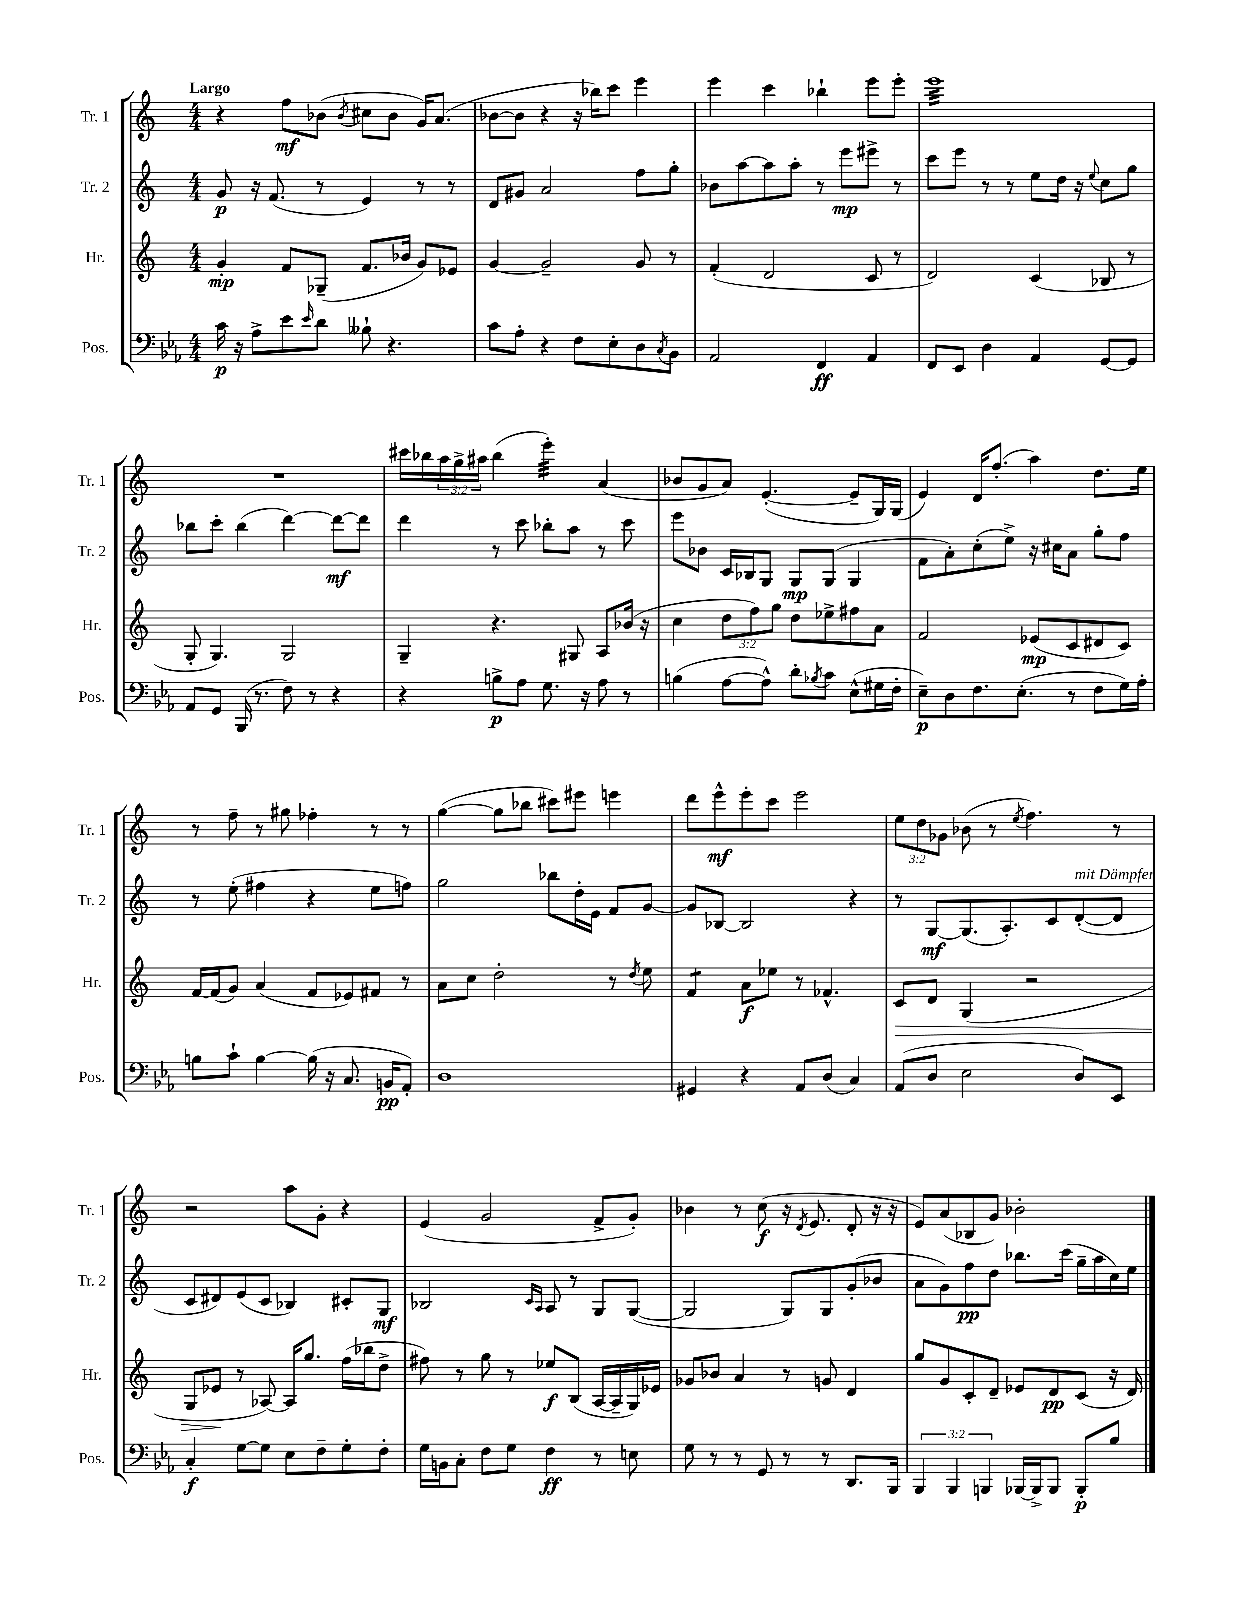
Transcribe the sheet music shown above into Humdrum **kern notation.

**kern	**kern	**kern	**kern
*staff4	*staff3	*staff2	*staff1
*clefF4	*clefG2	*clefG2	*clefG2
*k[b-e-a-]	*k[]	*k[]	*k[]
*M4/4	*M4/4	*M4/4	*M4/4
16c\	4g'/	8g/	4r
16r	.	.	.
8A-^\L	.	16r	.
.	.	(8.f/	.
8e-\	8f/L	.	8ff\L
16qqe-/	.	.	.
8d\J	(8G-~/J	8r	(8b-\J
.	.	.	8qb-/
8B--`\	8.f/L	4e/)	8cc#\L
4.r	.	.	8b-\J
.	16b-/Jk	.	.
.	8g/L)	8r	16g/LK)
.	.	.	(8.a/J
.	8e-/J	8r	.
=	=	=	=
8c\L	[4g/	8d/L	[8b-\L
8A-'\J	.	8g#/J	8b-\]J
4r	2g~/]	2a/	4r
8F\L	.	.	16r
.	.	.	16bb-\LK)
8E-'\	.	.	8ccc\J
8D\	8g/	8ff\L	4eee\
8qC/	.	.	.
8BB-\J	8r	8gg'\J	.
=	=	=	=
2AA-/	(4f'/	8b-\L	4eee\
.	.	[8aa\	.
.	2d/	8aa\]	4ccc\
.	.	8aa'\J	.
4FF/	.	8r	4bb-`\
.	.	8eee\L	.
4AA-/	8c/	8eee#^\J	8eee\L
.	8r	8r	8eee'\J
=	=	=	=
8FF/L	2d/)	8ccc\L	1eee
8EE-/J	.	8eee\J	.
4D\	.	8r	.
.	.	8r	.
4AA-/	(4c/	8ee\L	.
.	.	16dd\Jk	.
.	.	16r	.
.	.	8qqee/	.
[8GG/L	8B-/	8cc\L	.
8GG/]J	8r	8gg\J	.
=	=	=	=
8AA-/L	8G'/	8bb-\L	1r
8GG/J	4.G/)	8ccc'\J	.
(16BBB-/	.	(4bb-\	.
8.r	.	.	.
8F\)	2G/	[4ddd\)	.
8r	.	.	.
4r	.	8ddd\_L	.
.	.	8ddd\]J	.
=	=	=	=
4r	4G~/	4ddd\	16ccc#\LL
.	.	.	16bb-\
.	.	.	24aa\
.	.	.	24gg^\
.	.	.	24aa#\JJ
8B^\L	4.r	8r	(4bb-\
8A-\J	.	8ccc\	.
8.G\	.	8bb-'\L	4eee'\)
.	8G#/	8aa\J	.
16r	.	.	.
8A-\	8A/L	8r	(4a/
8r	(16b-/Jk	8ccc\	.
.	16r	.	.
=	=	=	=
(4B\	4cc\	8eee\L	8b-/L
.	.	8b-\J	8g/
[8A-\L	12dd\L	16c/LL	8a/J)
.	.	16B-/J	.
.	12ff\)	.	.
8A-^^\]J)	.	8G/J	([4.e'/
.	12gg\J	.	.
8d'\L	8dd\L	8G/L	.
8qB-/	.	.	.
8c\J	8ee-^\	(8G/J	.
(8E-^^\L	8ff#\	4G/	8e~/]L
16G#\L	8a\J	.	16G/L)
16F'\JJ	.	.	(16G/JJ
=	=	=	=
8E-~\L)	2f/	8f\L	4e/)
8D\	.	8a'\)	.
8.F\	.	(8cc'\	16d/LK
.	.	.	(8.ff'/J
.	.	8ee^\J)	.
(8.E-'\J	.	.	.
.	(8e-/L	16r	4aa\)
.	.	16cc#\LK	.
8r	8c/	8a\J	.
8F\L	8d#/	8gg'\L	8.dd\L
16G\L)	8c/J)	8ff\J	.
16A-'\JJ	.	.	16ee\Jk
=	=	=	=
8B\L	[16f/LL	8r	8r
.	(16f/]J	.	.
8c`\J	8g/J)	(8ee'\	8ff~\
[4B\	(4a/	4ff#\	8r
.	.	.	8gg#\
(16B\]	8f/L	4r	4ff-'\
16r	.	.	.
8.C/	8e-/)	.	.
.	8f#/J	8ee\L	8r
16BB/LK	.	.	.
8AA-'/J)	8r	8ff\J)	8r
=	=	=	=
1D	8a\L	2gg\	([4gg\
.	8cc\J	.	.
.	2dd'\	.	8gg\]L
.	.	.	8bb-\J
.	.	8bb-\L	8ccc#\L)
.	.	16dd'\L	8eee#\J
.	.	16e\JJ	.
.	8r	8f/L	4eee\
.	8qdd/	.	.
.	8ee\	[8g/J	.
=	=	=	=
4GG#/	4f/	8g/]L	8ddd\L
.	.	[8B-/J	8eee^^\
4r	8a\L	2B-/]	8eee'\
.	8ee-\J	.	8ccc\J
8AA-/L	8r	.	2eee\
(8D/J	4.f-^^/	.	.
4C/)	.	4r	.
=	=	=	=
(8AA-/L	8c/L	8r	12ee\L
.	.	.	12dd\
8D/J	8d/J	[8G/L	.
.	.	.	12g-\J
2E-\	(4G/	(8.G/]	(8b-\
.	.	.	8r
.	.	8.A'/)	.
.	.	.	8qee/
.	2r	.	4.ff\)
.	.	8c/	.
8D/L)	.	([8d'/	.
8EE-/J	.	8d/]J	8r
=	=	=	=
4C'/	8G/L	8c/L	2r
.	8e-/J	8d#/)	.
[8G\L	8r	(8e/	.
8G\]J	[8A-/)	8c/J	.
8E-\L	16A-/]LK	4B-/)	8aa\L
.	8.gg/J	.	.
8F~\	.	.	8g'\J
8G'\	(16ff\LL	8c#'/L	4r
.	16bb-\J	.	.
8F'\J	8dd^\J	8G/J	.
=	=	=	=
16G\LL	8ff#\)	2B-/	(4e/
16BB\J	.	.	.
8C'\J	8r	.	.
8F\L	8gg\	.	2g/
8G\J	8r	.	.
.	.	16qqc/LL	.
.	.	16qqA/JJ	.
4F\	8ee-/L	8A/	.
.	(8B/J	8r	.
8r	[16A/LL	8G/L	8f^/L
.	16A~/]	.	.
8E\	16G/)	([8G/J	8g'/J)
.	16e-/JJ	.	.
=	=	=	=
8G\	8g-/L	2G/]	4b-\
8r	8b-/J	.	.
8r	4a/	.	8r
8GG/	.	.	(8cc\
8r	8r	8G/L)	16r
.	.	.	8qd/
.	.	.	8.e/
8r	8g/	8G/	.
8.DD/L	4d/	(8g'/	8d'/
.	.	8b-/J	16r
16BBB-/Jk	.	.	16r
=	=	=	=
6BBB-/	8gg/L	8a\L	8e/L)
.	8g/	8g\)	(8a/
6BBB-/	.	.	.
.	8c'/	8ff\	8B-/
6BBB/	.	.	.
.	8d~/J	8dd\J	8g/J)
[16BBB-/LL	8e-/L	8.bb-\L	2b-'\
16BBB-^/]J	.	.	.
8BBB-/J	8d/	.	.
.	.	(16ccc\Jk	.
8BBB-'/L	(8c/J	16gg~\LL	.
.	.	16aa\	.
8B-/J	16r	16cc\)	.
.	16d/)	16ee\JJ	.
==	==	==	==
*-	*-	*-	*-
